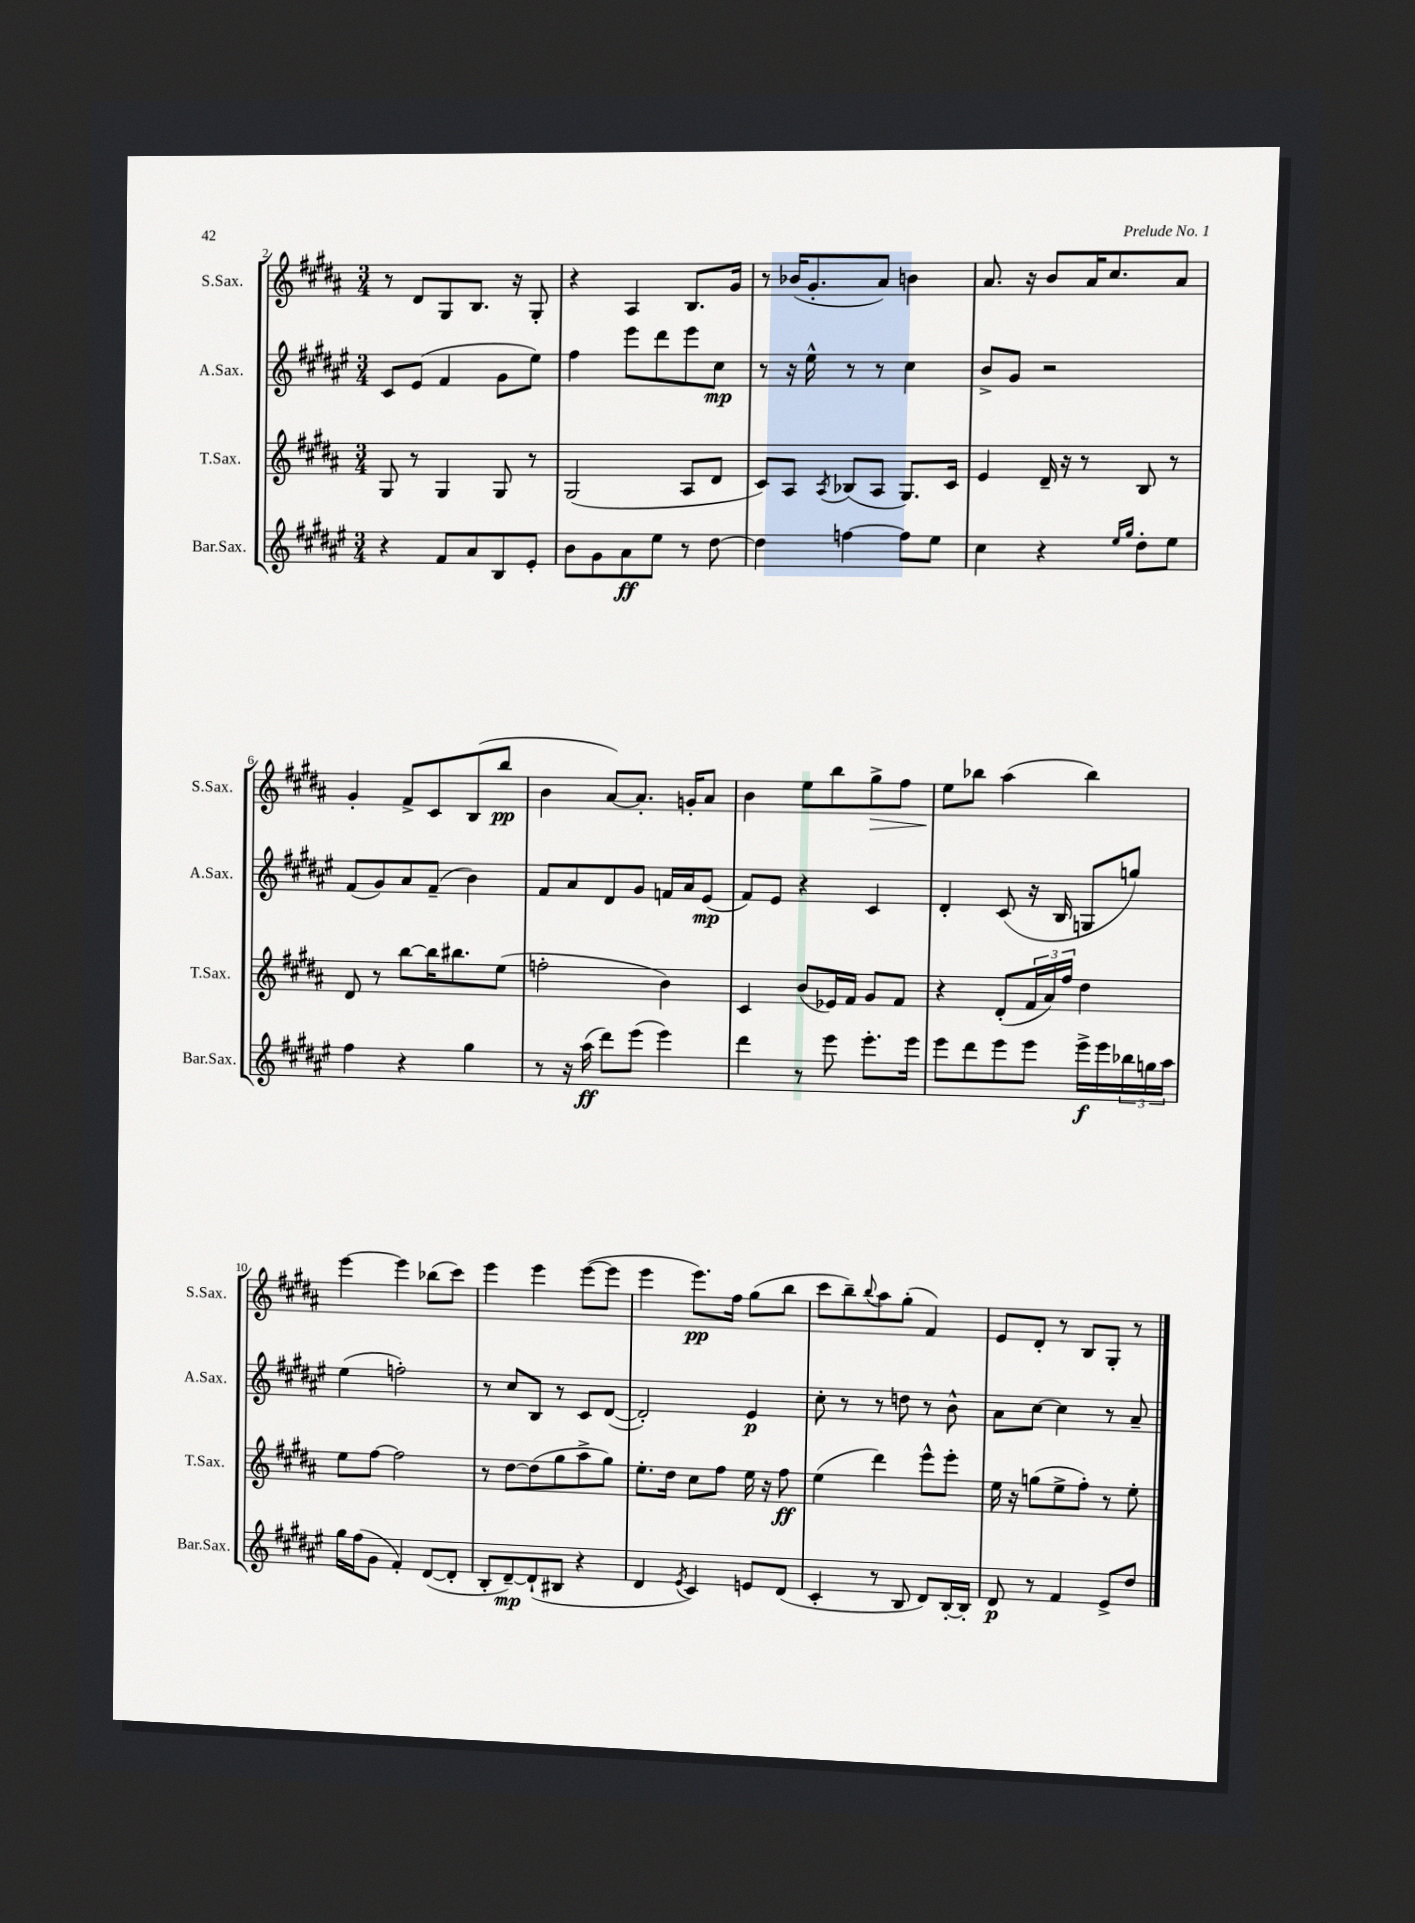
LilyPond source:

<<
\new StaffGroup <<
\new Staff = "s0" \with { instrumentName = "S.Sax." shortInstrumentName = "S.Sax." } {
    \clef treble \key b \major \numericTimeSignature \time 3/4
    r8 dis'8 gis8 b8. r16 gis8-. |
    r4 ais4 b8. gis'16 |
    r8 bes'16( gis'8.-. ais'8) b'4 |
    ais'8. r16 b'8 ais'16 cis''8. ais'8 |
    gis'4-. fis'8-> cis'8 b8( b''8\pp |
    b'4 ais'8~) ais'8.-. g'16-. ais'8 |
    b'4 e''8 b''8 gis''8->\> fis''8 |
    e''8\! bes''8 ais''4( bes''4) |
    e'''4~ e'''4 bes''8( cis'''8) |
    e'''4 e'''4 e'''8~( e'''8 |
    e'''4 e'''8.\pp) fis''16 gis''8( b''8 |
    cis'''8 b''8--) \appoggiatura { b''8 } ais''8 gis''8-.( fis'4) |
    e'8 dis'8-. r8 b8 gis8-. r8 \bar "|." |
}
\new Staff = "s1" \with { instrumentName = "A.Sax." shortInstrumentName = "A.Sax." } {
    \clef treble \key fis \major \numericTimeSignature \time 3/4
    cis'8 eis'8( fis'4 gis'8 eis''8) |
    fis''4 eis'''8 dis'''8 eis'''8 cis''8\mp |
    r8 r16 eis''16-^ r8 r8 cis''4 |
    b'8-> gis'8 r2 |
    fis'8( gis'8) ais'8 fis'8--( b'4) |
    fis'8 ais'8 dis'8 gis'8 f'16 ais'16 eis'8\mp( |
    fis'8) eis'8 r4 cis'4 |
    dis'4-. cis'8( r16 b16 g8 g''8) |
    eis''4( f''2-.) |
    r8 cis''8 b8 r8 cis'8 dis'8~( |
    dis'2-.) eis'4\p |
    cis''8-. r8 r8 d''8 r8 b'8-^ |
    ais'8 cis''8~ cis''4 r8 ais'8-- \bar "|." |
}
\new Staff = "s2" \with { instrumentName = "T.Sax." shortInstrumentName = "T.Sax." } {
    \clef treble \key b \major \numericTimeSignature \time 3/4
    gis8 r8 gis4 gis8 r8 |
    gis2( ais8 dis'8 |
    cis'8) ais8 \acciaccatura { ais8 } bes8( ais8 gis8.) cis'16 |
    e'4 dis'16-- r16 r8 b8 r8 |
    dis'8 r8 b''8~ b''16 bis''8. e''8( |
    f''2-. b'4) |
    cis'4 b'8( ees'16) fis'16 gis'8 fis'8 |
    r4 dis'8-.( \tuplet 3/2 { fis'16 ais'16) fis''16 } dis''4 |
    e''8 fis''8~ fis''2 |
    r8 dis''8~ dis''8( gis''8 ais''8-> gis''8) |
    e''8.-. dis''16 cis''8 fis''8 e''16 r16 fis''8\ff |
    e''4( dis'''4) e'''8-^ e'''8-. |
    e''16 r16 g''8( e''8-> fis''8-.) r8 e''8-. \bar "|." |
}
\new Staff = "s3" \with { instrumentName = "Bar.Sax." shortInstrumentName = "Bar.Sax." } {
    \clef treble \key fis \major \numericTimeSignature \time 3/4
    r4 fis'8 ais'8 b8 eis'8-. |
    b'8 gis'8 ais'8\ff eis''8 r8 dis''8~ |
    dis''4 f''4~ f''8 eis''8 |
    cis''4 r4 \grace { eis''16 gis''16 } dis''8-. eis''8 |
    fis''4 r4 gis''4 |
    r8 r16 ais''16\ff( dis'''8) eis'''8( eis'''4) |
    dis'''4 r8 eis'''8 eis'''8.-. eis'''16 |
    eis'''8 dis'''8 eis'''8 eis'''8 eis'''16->\f eis'''16 \tuplet 3/2 { bes''16 g''16 ais''16 } |
    gis''16 fis''16( gis'8 fis'4-.) dis'8~( dis'8-. |
    b8-. dis'8~--\mp) dis'8-!( bis8 r4 |
    dis'4 \acciaccatura { eis'8 } cis'4) e'8 dis'8( |
    cis'4-. r8 b8 dis'8) b16~-. b16-. |
    dis'8\p r8 fis'4 eis'8-> dis''8 \bar "|." |
}
>>
>>
\layout { \context { \Score currentBarNumber = #2 } }
